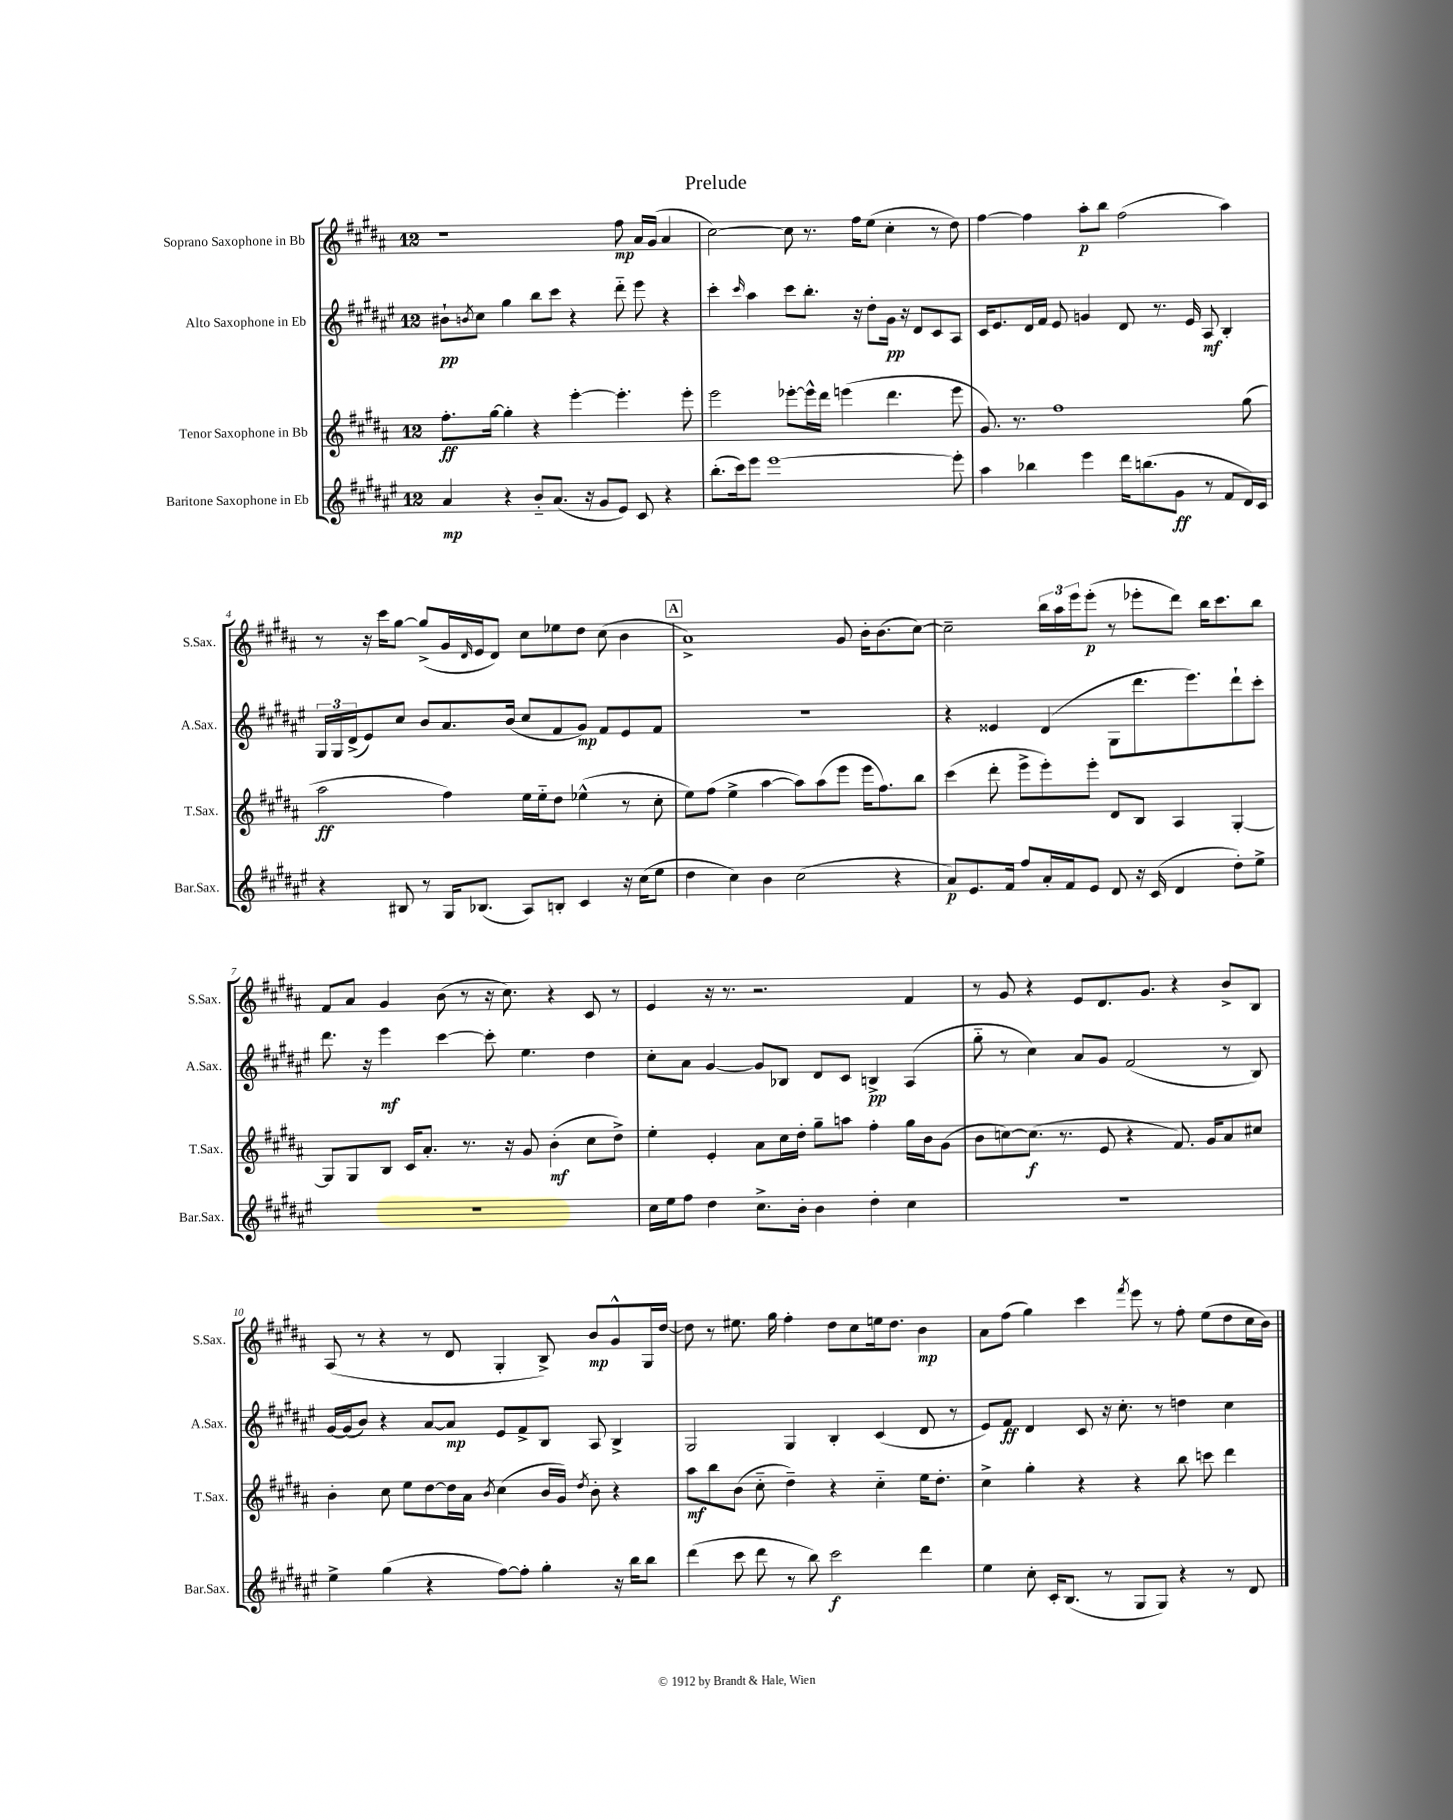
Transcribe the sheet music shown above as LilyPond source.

\header { title = "Prelude" }
<<
\new StaffGroup <<
\new Staff = "s0" \with { instrumentName = "Soprano Saxophone in Bb" shortInstrumentName = "S.Sax." } {
    \clef treble \key b \major \once \override Staff.TimeSignature.style = #'single-digit \time 12/8
    r1 fis''8\mp ais'16 gis'16( ais'4 |
    cis''2~) cis''8 r8. fis''16 e''8( cis''4-. r8 dis''8) |
    fis''4~ fis''4 ais''8-.\p b''8 fis''2( ais''4) |
    r8 r16 cis'''16 gis''8~ gis''8->( gis'16 \grace { dis'16 } e'16 dis'8) cis''8 ees''8 dis''8 cis''8( b'4 |
    \mark \markup { \box "A" } ais'1->) gis'8 b'16-. b'8.( cis''8~) |
    cis''2-- \tuplet 3/2 { b''16 ais''16 e'''16 } e'''8-.\p( r8 ees'''8-. dis'''8) b''16 cis'''8. b''8 |
    fis'8 ais'8 gis'4 b'8( r8 r16 cis''8.) r4 cis'8 r8 |
    e'4 r16 r8. r2. fis'4 |
    r8 gis'8 r4 e'8 dis'8. gis'8. r4 b'8-> b8 |
    ais8( r8 r4 r8 dis'8 gis4-. b8->) b'8\mp gis'8-^ gis16 dis''16~ |
    dis''8 r8 eis''8. gis''16 fis''4-. dis''8 cis''8 e''16 dis''8. b'4\mp |
    ais'8 fis''8( gis''4) cis'''4 \acciaccatura { fis'''8 } e'''8 r8 fis''8-. e''8( dis''8 cis''16 b'16) \bar "|." |
}
\new Staff = "s1" \with { instrumentName = "Alto Saxophone in Eb" shortInstrumentName = "A.Sax." } {
    \clef treble \key fis \major \once \override Staff.TimeSignature.style = #'single-digit \time 12/8
    bis'8-!\pp \acciaccatura { b'8 } cis''8 gis''4 b''8 cis'''8 r4 dis'''8-_ eis'''8 r4 |
    cis'''4-. \grace { cis'''16 } ais''4 cis'''8 b''8.-. r16 dis''8-. gis'16\pp r16 dis'8 cis'8 ais8 |
    cis'16 eis'8. dis'16 fis'16 eis'8 g'4 dis'8 r8. eis'16 ais8\mf b4-. |
    \tuplet 3/2 { gis16 gis16 dis'16->( } eis'8) cis''8 b'8 ais'8. b'16( cis''8 fis'8 gis'8\mp) fis'8 eis'8 fis'8 |
    \mark \markup { \box "A" } R1. |
    r4 eisis'4 dis'4( gis8 dis'''8. eis'''8.) dis'''8-! cis'''8-. |
    dis'''8. r16 eis'''4\mf cis'''4~ cis'''8-. eis''4. dis''4 |
    cis''8-. ais'8 gis'4~ gis'8 bes8 dis'8 cis'8 b4->\pp ais4( |
    gis''8-_ r8 cis''4) ais'8 gis'8 fis'2( r8 b8) |
    gis'16~ gis'16( b'8) r4 ais'8~ ais'8\mp eis'8 fis'8-> b8 ais8 b4-> |
    gis2 gis4 b4-. cis'4( dis'8 r8 |
    eis'8) fis'8\ff dis'4 cis'8 r16 cis''8.-. r8 d''4 cis''4 \bar "|." |
}
\new Staff = "s2" \with { instrumentName = "Tenor Saxophone in Bb" shortInstrumentName = "T.Sax." } {
    \clef treble \key b \major \once \override Staff.TimeSignature.style = #'single-digit \time 12/8
    fis''8.-.\ff gis''16~ gis''4-. r4 e'''4~-. e'''4.-. e'''8-. |
    e'''2 ees'''8~-. ees'''16-^ dis'''16 e'''4( dis'''4. e'''8 |
    gis'8.) r8. fis''1 gis''8( |
    ais''2\ff fis''4) e''16 e''16-_ dis''8 ees''4-^( r8 cis''8-. |
    \mark \markup { \box "A" } e''8) fis''8( e''4-> ais''4~ ais''8) ais''8( e'''8 e'''16 fis''8.) b''8 |
    cis'''4( dis'''8-. e'''8-> e'''8-.) e'''8-. dis'8 b8 ais4 gis4~-. |
    gis8 gis8 b8 cis'16 ais'8.-. r8. r16 gis'8 b'4-.\mf( cis''8 dis''8->) |
    e''4-. e'4-. ais'8 cis''16 dis''16-. gis''8-- a''8 fis''4-. gis''16 b'16 gis'8( |
    b'8 c''8~) c''8.\f( r8. e'8 r4 fis'8.) gis'16 ais'8 cis''8 |
    b'4-. cis''8 e''8 dis''8~ dis''16 ais'16 \acciaccatura { b'8 } cis''4( b'16 gis'16) \acciaccatura { dis''8 } b'8-. r4 |
    ais''8\mf b''8 b'8( cis''8-_ dis''4--) r4 cis''4-_ e''16 dis''8.-. |
    cis''4-> gis''4-. r4 r4 b''8 c'''8 dis'''4 \bar "|." |
}
\new Staff = "s3" \with { instrumentName = "Baritone Saxophone in Eb" shortInstrumentName = "Bar.Sax." } {
    \clef treble \key fis \major \once \override Staff.TimeSignature.style = #'single-digit \time 12/8
    ais'4\mp r4 b'8-_ ais'8.( r16 gis'8 eis'8) cis'8 r4 |
    b''8.-.( cis'''16) eis'''8 eis'''1~ eis'''8-. |
    ais''4 bes''4 eis'''4 dis'''16 b''8.( gis'8\ff r8 fis'8 dis'16) cis'16 |
    r4 bis8 r8 gis16 bes8.( ais8) b8-. cis'4 r16 cis''16( eis''8 |
    \mark \markup { \box "A" } dis''4 cis''4) b'4 cis''2( r4 |
    ais'8\p) eis'8. fis'16 fis''8 ais'16-. fis'16 eis'8 dis'8 r16 cis'16( dis'4 dis''8-.) eis''8-> |
    R1. |
    cis''16 eis''16 fis''8 dis''4 cis''8.-> b'16-. b'4 dis''4-. cis''4 |
    R1. |
    eis''4-> gis''4( r4 fis''8~) fis''8-. gis''4-. r16 b''16 b''8 |
    dis'''4( cis'''8 dis'''8 r8 b''8) cis'''2\f dis'''4 |
    eis''4 cis''8-. cis'16-. b8.( r8 gis8 gis8) r4 r8 dis'8 \bar "|." |
}
>>
>>
